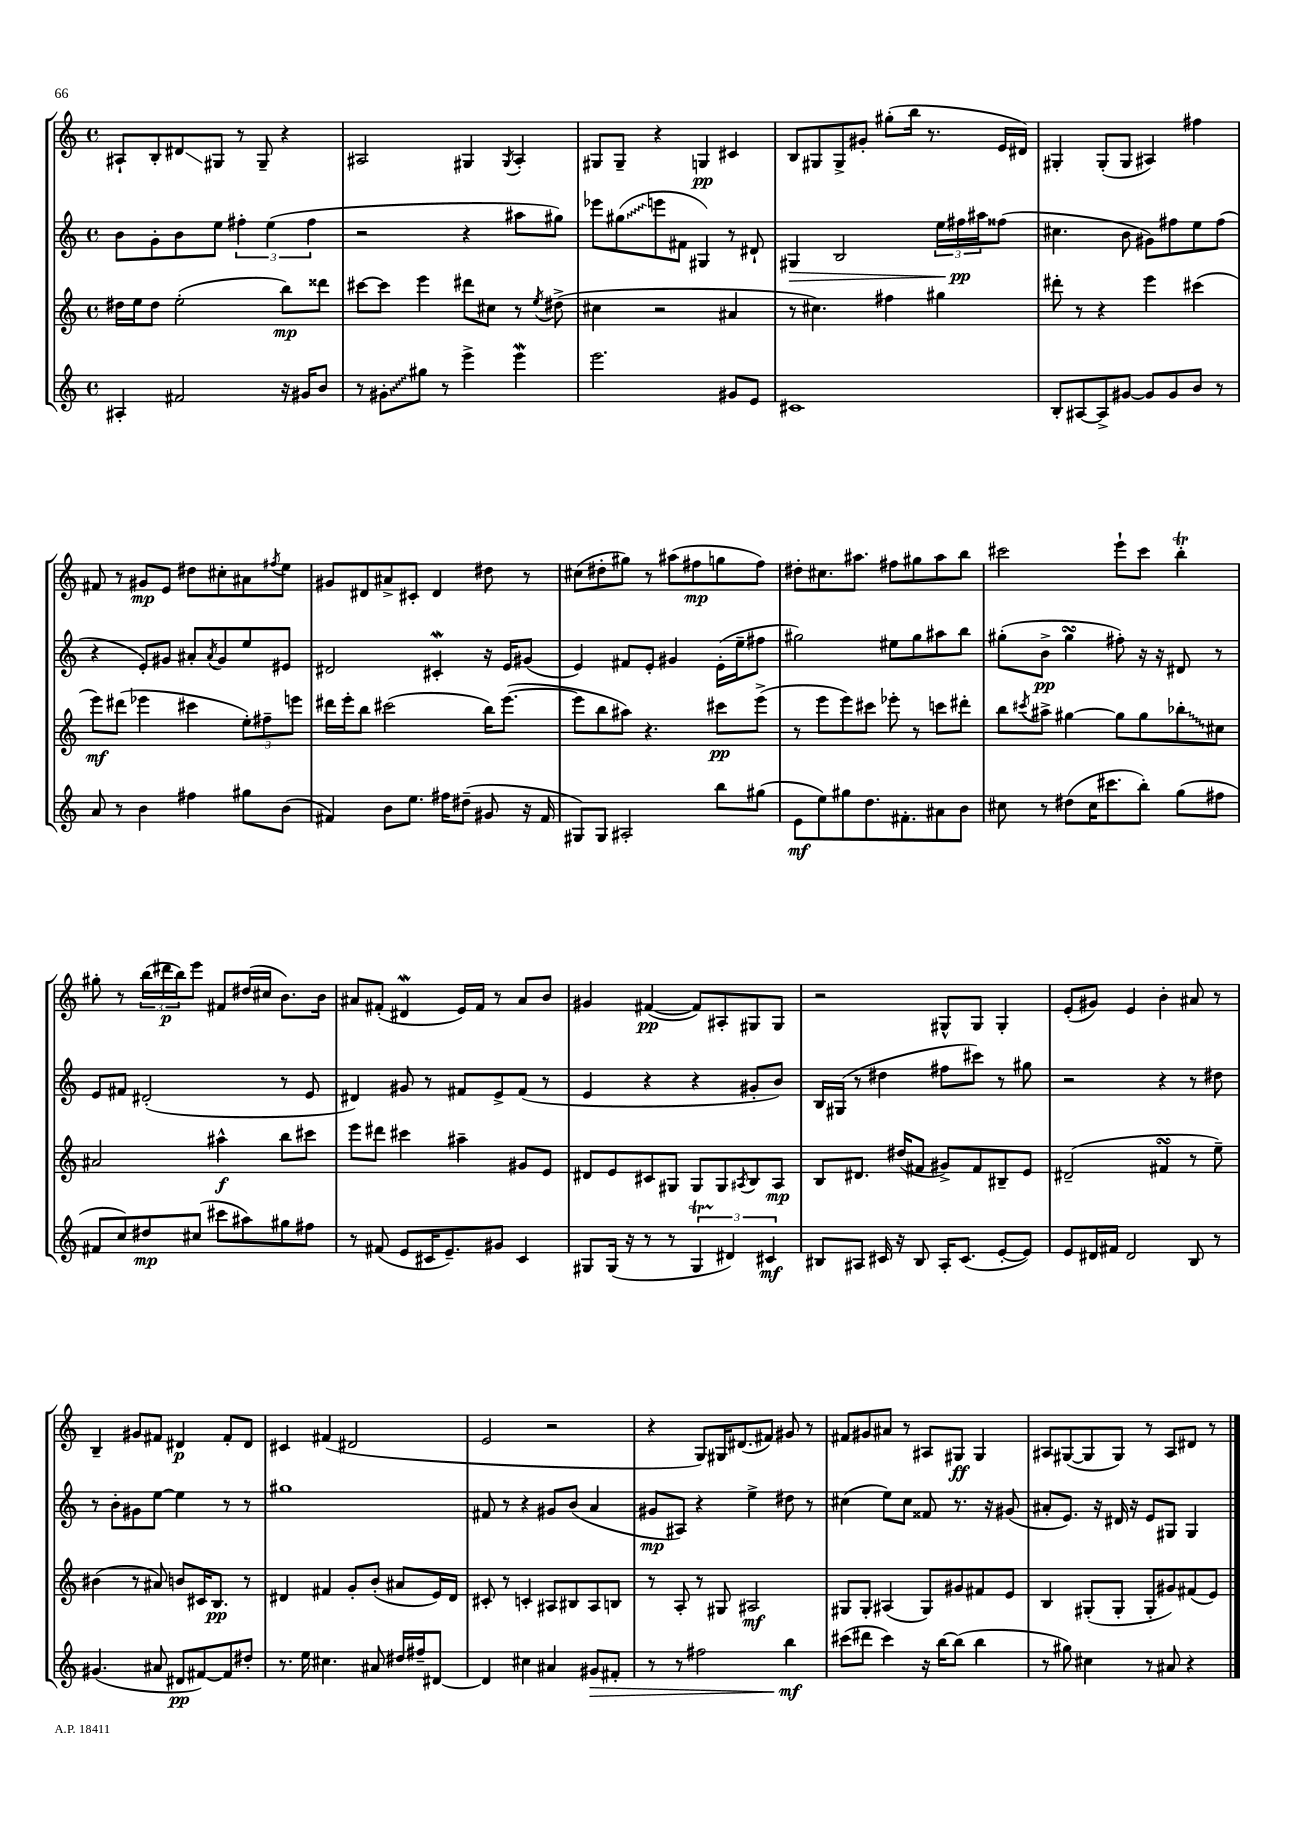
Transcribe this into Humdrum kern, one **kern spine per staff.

**kern	**kern	**kern	**kern
*staff4	*staff3	*staff2	*staff1
*clefG2	*clefG2	*clefG2	*clefG2
*k[]	*k[]	*k[]	*k[]
*M4/4	*M4/4	*M4/4	*M4/4
*met(c)	*met(c)	*met(c)	*met(c)
4A#'	16dd#	8b	8A#`
.	16ee	.	.
.	8dd#	8g'	8B'
2f#	(2ee'	8b	8d#
.	.	8ee	8G#
.	.	6ff#'	8r
.	.	.	8G#~
.	.	(6ee	.
16r	8bb)	.	4r
16g#	.	.	.
.	.	6ff#	.
8b	8ddd##	.	.
=	=	=	=
8r	[8ccc#	2r	2A#
8g#'	8ccc#]	.	.
8gg#	4eee	.	.
8r	.	.	.
4eee^	8ddd#	4r	4G#
.	8cc#	.	.
.	.	.	8qG#
4eee	8r	8aa#	4A#'
.	8qee	.	.
.	(8dd#^	8gg#)	.
=	=	=	=
2.eee	4cc#	8eee-	8G#
.	.	(8gg#	8G#~
.	2r	8eee	4r
.	.	8f#	.
.	.	4G#)	4G
8g#	4a#	8r	4c#
8e	.	8d#`	.
=	=	=	=
1c#	8r	4G#	8B
.	4.cc#)	.	8G#
.	.	2B	8G#^
.	.	.	8g#'
.	4ff#	.	(8gg#'
.	.	.	16bb
.	.	.	8.r
.	4gg#	24ee	.
.	.	24ff#	.
.	.	24aa#	.
.	.	(8ff##	16e
.	.	.	16d#)
=	=	=	=
8B'	8ddd#'	4.cc#	4G#'
[8A#	8r	.	.
8A#^]	4r	.	(8G#'
[8g#	.	8b	8G#
8g#]	4eee	8g#)	4A#)
8g#	.	8ff#	.
8b	(4ccc#	8ee	4ff#
8r	.	(8ff#	.
=	=	=	=
8a	8eee)	4r	8f#
8r	(8ddd#	.	8r
4b	4eee-	8e')	8g#
.	.	8g#	8e
4ff#	4ccc#	8a#'	8dd#
.	.	8qa#	.
.	.	8g#	8cc#'
8gg#	12ee')	8ee	8a#
.	12ff#~	.	.
.	.	.	8qff#
(8b	.	8e#	8ee
.	12eee	.	.
=	=	=	=
4f#)	16ddd#	2d#	8g#
.	16eee'	.	.
.	8bb	.	8d#
8b	(2ccc#	.	8a#^
8.ee	.	.	8c#'
.	.	4c#'	4d#
16ff#	.	.	.
(8dd#~	.	.	.
8g#	16bb)	16r	8dd#
.	([8.eee	16e	.
16r	.	(8g#	8r
16f#	.	.	.
=	=	=	=
8G#)	8eee]	4e)	(8cc#
8G#	8bb	.	8dd#'
2A#'	8aa#)	8f#	8gg#)
.	4.r	8e'	8r
.	.	4g#	(8aa#
.	.	.	8ff#
8bb	8ccc#	(16e'	8gg
.	.	16ee~	.
(8gg#	(8eee^	8ff#	8ff#)
=	=	=	=
8e	8r	2gg#)	8dd#'
8ee)	8eee	.	8.cc#
8gg#	8eee)	.	.
.	.	.	8.aa#
8.dd	8ccc#	.	.
.	8eee-'	8ee#	8ff#
8.f#'	.	.	.
.	8r	8gg#	8gg#
8a#	8ccc	8aa#	8aa#
8b	8ddd#'	8bb	8bb
=	=	=	=
8cc#	8bb	(8gg#'	2ccc#
.	8qccc#	.	.
8r	8aa#^	8b^	.
(8dd#	[4gg#	4gg#	.
16cc#	.	.	.
8.ccc#	.	.	.
.	8gg#]	8ff#')	8eee`
8bb')	8gg#	16r	8ccc#
.	.	16r	.
(8gg	8bb-'	8d#	4bb'
8ff#	8cc#	8r	.
=	=	=	=
8f#	2a#	8e	8gg#'
8cc)	.	8f#	8r
8dd#	.	(2d#'	(24bb
.	.	.	24ddd#
.	.	.	24bb)
(8cc#	.	.	8eee
8ccc#	4aa#^^	.	8f#
8aa#)	.	.	(16dd#
.	.	.	16cc#
8gg#	8bb	8r	8.b)
8ff#	8ccc#	8e	.
.	.	.	16b
=	=	=	=
8r	8eee	4d#)	8a#
(8f#	8ddd#	.	(8f#'
8e	4ccc#	8g#	4d#
16c#	.	8r	.
8.e~)	.	.	.
.	4aa#~	8f#	16e)
.	.	.	16f#
8g#	.	8e^	8r
4c#	8g#	(8f#	8a#
.	8e	8r	8b
=	=	=	=
8G#	8d#	4e	4g#
(16G#	8e	.	.
16r	.	.	.
8r	8c#	4r	([4f#
8r	8G#	.	.
6G#	8G#	4r	8f#])
.	8G#	.	8A#'
6d#)	.	.	.
.	8qA#	.	.
.	8B	8g#'	8G#
6c#	.	.	.
.	8A#	8b)	8G#
=	=	=	=
8B#	8B	16B	2r
.	.	(16G#	.
8A#	8.d#	8r	.
16c#	.	4dd#	.
16r	(16dd#	.	.
8B#	8f#	.	.
16A#'	8g#^)	8ff#	8G#^^
(8.c#	.	.	.
.	8f#	8ccc#)	8G#
[8e'	8B#~	8r	4G#'
8e])	8e	8gg#	.
=	=	=	=
8e	(2d#~	2r	(8e'
16d#	.	.	8g#)
16f#	.	.	.
2d#	.	.	4e
.	4f#	4r	4b'
8B	8r	8r	8a#
8r	8ee~)	8dd#	8r
=	=	=	=
(4.g#	(4b#	8r	4B~
.	.	8b'	.
.	8r	8g#	8g#
8a#	8a#)	[8ee	8f#
8d#	8b	4ee]	4d#
[8f#)	16c#	.	.
.	8.B	.	.
8f#]	.	8r	8f#'
8dd#'	8r	8r	8d#
=	=	=	=
8.r	4d#	1gg#	4c#
16ee	.	.	.
4.cc#	4f#	.	(4f#
.	8g'	.	2d#
8a#	(8b'	.	.
16dd#	8a#	.	.
16ff#~	.	.	.
[8d#	16e)	.	.
.	16d#	.	.
=	=	=	=
4d#]	8c#'	8f#	2e
.	8r	8r	.
4cc#	4c'	4r	.
4a#	8A#	8g#	2r
.	8B#	(8b	.
8g#	8A#	4a	.
8f#'	8B	.	.
=	=	=	=
8r	8r	8g#	4r
8r	8A'	8A#)	.
2ff#	8r	4r	8G)
.	8G#	.	16G#
.	.	.	(8.d#
.	2A#	4ee^	.
.	.	.	8f#)
4bb	.	8dd#	8g#
.	.	8r	8r
=	=	=	=
(8ccc#	8G#	(4cc#	8f#
8ddd#	8G#'	.	8g#
4ccc#)	(4A#	8ee)	8a#
.	.	8cc#	8r
16r	8G#)	8f##	8A#
[16bb	.	.	.
(8bb]	8g#	8.r	8G#
4bb	8f#	.	4G#
.	.	16r	.
.	8e	(8g#	.
=	=	=	=
8r	4B	8a#'	8A#
8gg#)	.	8.e)	([8G#
4cc#	(8G#'	.	8G#]
.	.	16r	.
.	8G#'	16d#	8G#)
.	.	16r	.
8r	8G#'	8e	8r
8a#	8g#)	8G#	8A#
4r	(8f#	4G#	8d#
.	8e)	.	8r
==	==	==	==
*-	*-	*-	*-
